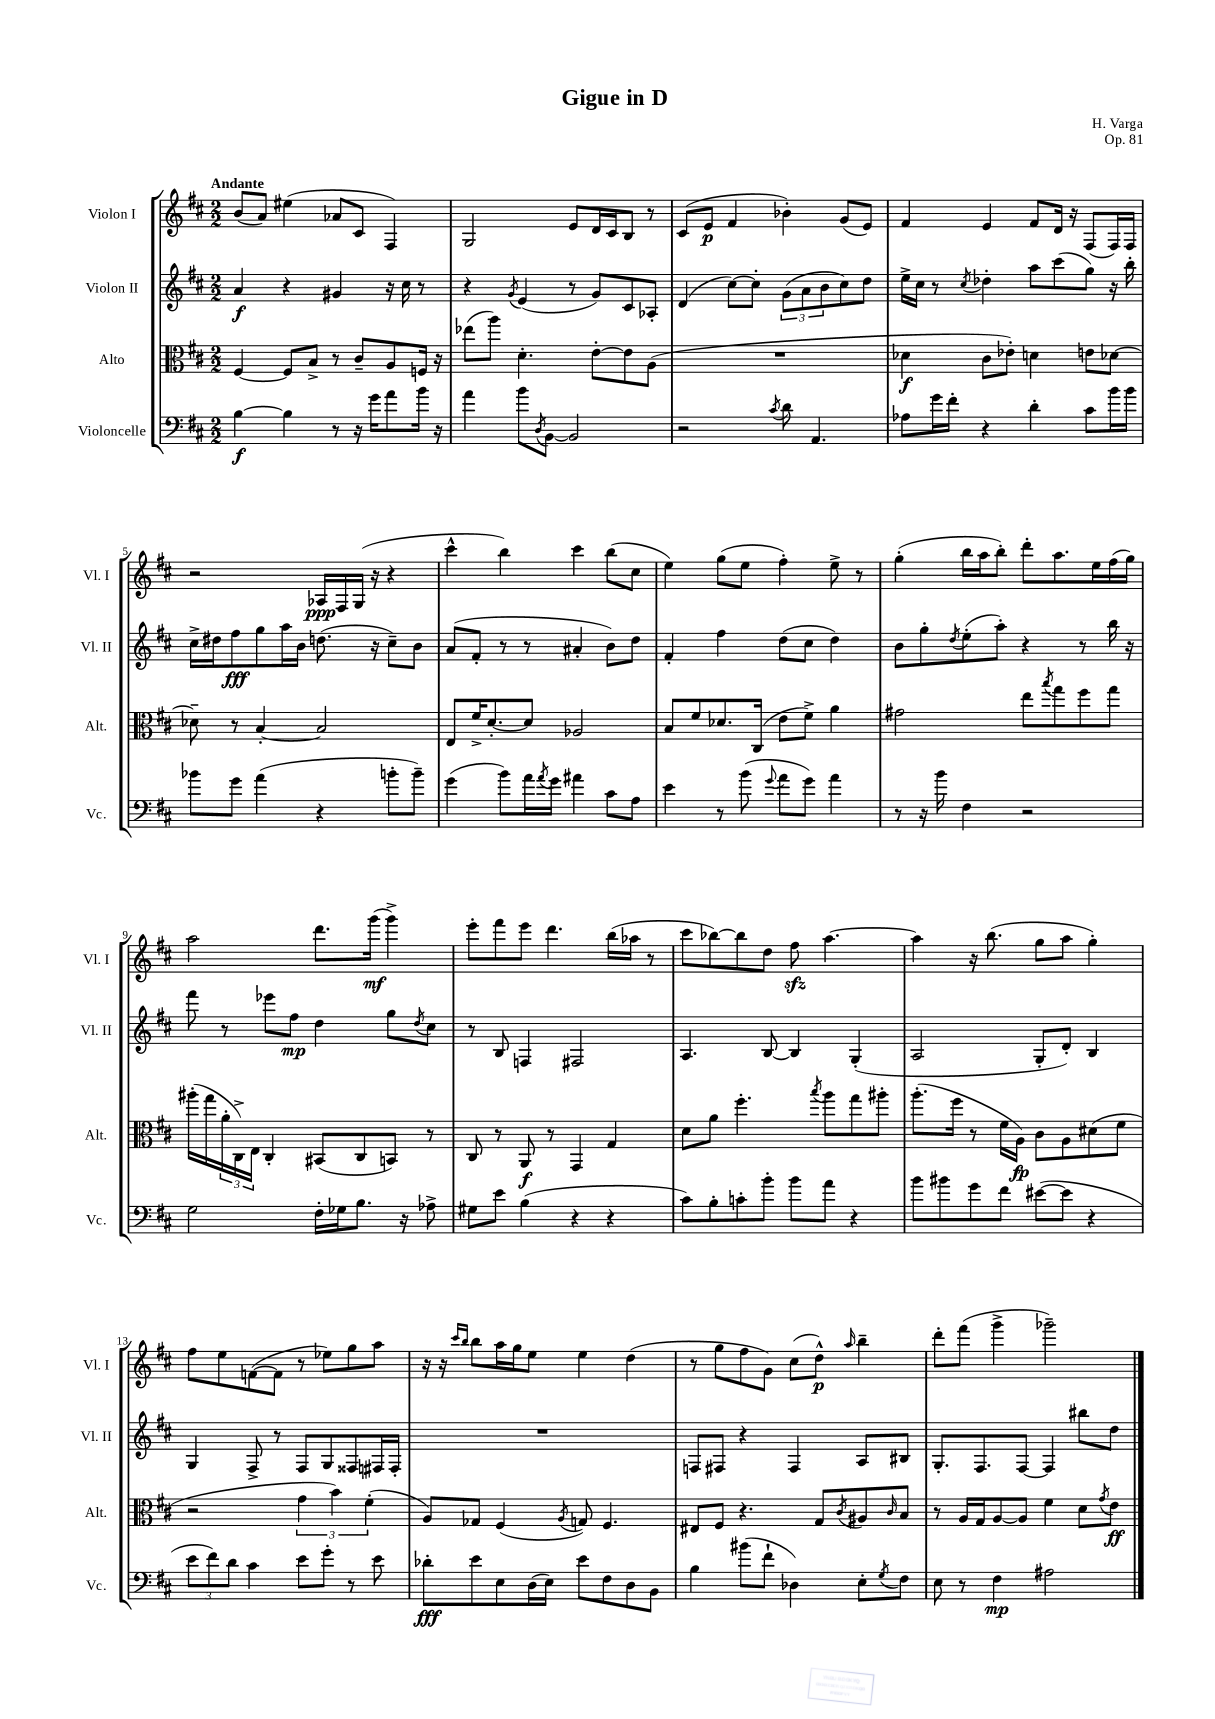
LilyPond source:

\header { title = "Gigue in D" composer = "H. Varga" opus = "Op. 81" }
<<
\new StaffGroup <<
\new Staff = "s0" \with { instrumentName = "Violon I" shortInstrumentName = "Vl. I" } {
    \clef treble \key d \major \numericTimeSignature \time 2/2 \tempo "Andante"
    b'8( a'8) eis''4( aes'8 cis'8 fis4) |
    g2 e'8 d'16 cis'16 b8 r8 |
    cis'8( e'8\p fis'4 bes'4-.) g'8( e'8) |
    fis'4 e'4 fis'8 d'16 r16 fis8( fis16) fis16 |
    r2 aes16\ppp fis16 g16( r16 r4 |
    cis'''4-^ b''4) cis'''4 b''8( cis''8 |
    e''4) g''8( e''8 fis''4-.) e''8-> r8 |
    g''4-.( b''16 a''16 b''8-.) d'''8-. a''8. e''16 fis''16( g''16) |
    a''2 d'''8. g'''16\mf( g'''4->) |
    e'''8-. fis'''8 e'''8 d'''4. b''16( aes''16 r8 |
    cis'''8 bes''8~) bes''8 d''8 fis''8\sfz a''4.~ |
    a''4 r16 b''8.( g''8 a''8 g''4-.) |
    fis''8 e''8 f'8~( f'8 r8 ees''8) g''8 a''8 |
    r16 r16 \grace { cis'''16 b''16 } b''8 a''16 g''16 e''8 e''4 d''4( |
    r8 g''8 fis''8 g'8) cis''8( d''8-^\p) \grace { a''16 } b''4-- |
    d'''8-. fis'''8( g'''4-> ges'''2--) \bar "|." |
}
\new Staff = "s1" \with { instrumentName = "Violon II" shortInstrumentName = "Vl. II" } {
    \clef treble \key d \major \numericTimeSignature \time 2/2
    a'4\f r4 gis'4 r16 cis''16 r8 |
    r4 \acciaccatura { g'8 } e'4( r8 g'8) cis'8 aes8-. |
    d'4( cis''8~) cis''8-. \tuplet 3/2 { g'8( a'8 b'8 } cis''8) d''8 |
    e''16-> cis''16 r8 \acciaccatura { cis''8 } des''4-. a''8 cis'''8( g''8) r16 b''16-. |
    cis''16-> dis''16 fis''8\fff g''8 a''16 b'16 d''8.( r16 cis''8--) b'8 |
    a'8( fis'8-. r8 r8 ais'4-. b'8) d''8 |
    fis'4-. fis''4 d''8( cis''8 d''4) |
    b'8 g''8-. \acciaccatura { d''8 } e''8-.( a''8-.) r4 r8 b''16 r16 |
    fis'''8 r8 ees'''8 fis''8\mp d''4 g''8 \acciaccatura { d''8 } cis''8 |
    r8 b8 f4 fis2 |
    a4. b8~ b4 g4-.( |
    a2 g8-. d'8-.) b4 |
    g4 fis8-> r8 fis8 g8 fisis8 fis16 fis16-. |
    R1 |
    f8 fis8 r4 fis4 a8 bis8 |
    g8.-. fis8. fis8~ fis4 bis''8 d''8 \bar "|." |
}
\new Staff = "s2" \with { instrumentName = "Alto" shortInstrumentName = "Alt." } {
    \clef alto \key d \major \numericTimeSignature \time 2/2
    fis4~ fis8 b8-> r8 cis'8-- a8 f16 r16 |
    ees''8( a''8) d'4.-. e'8~-. e'8 a8( |
    R1 |
    des'4\f cis'8 ees'8-.) d'4 e'8 des'8~ |
    des'8-- r8 b4~-. b2 |
    e8 fis'16-> d'8.~-. d'8 aes2 |
    b8 fis'8 des'8. cis16( e'8 fis'8->) a'4 |
    gis'2 e''8 \acciaccatura { b''8 } g''8 fis''8 g''8 |
    ais''16-.( g''16 \tuplet 3/2 { a'16-. cis16->) e16 } cis4-. bis,8( cis8 b,8) r8 |
    cis8 r8 a,8\f r8 g,4 g4 |
    d'8 a'8 fis''4.-. \acciaccatura { b''8 } a''8 g''8 ais''8-. |
    a''8.-.( fis''16 r8 fis'16 a16\fp) cis'8 a8 dis'8( fis'8 |
    r2 \tuplet 3/2 { g'4 b'4) fis'4-.( } |
    a8) ges8 fis4( \acciaccatura { a8 } g8) fis4. |
    eis8 fis8 r4. g8 \acciaccatura { cis'8 } ais8 \grace { cis'16 } b8 |
    r8 a16 g16 a8~ a8 fis'4 d'8 \acciaccatura { g'8 } e'8\ff \bar "|." |
}
\new Staff = "s3" \with { instrumentName = "Violoncelle" shortInstrumentName = "Vc." } {
    \clef bass \key d \major \numericTimeSignature \time 2/2
    b4~\f b4 r8 r16 g'16 a'8 b'16 r16 |
    a'4 b'8 \acciaccatura { d8 } b,8~ b,2 |
    r2 \acciaccatura { cis'8 } d'8 a,4. |
    aes8 g'16 fis'16-. r4 d'4-. cis'8 b'16 b'16 |
    bes'8 g'8 a'4( r4 b'8-. b'8--) |
    g'4( b'8) a'16 \acciaccatura { a'8 } g'16 ais'4 cis'8 a8 |
    e'4 r8 b'8( \appoggiatura { g'8 } a'8 g'8) a'4 |
    r8 r16 b'16 fis4 r2 |
    g2 fis16-. ges16 b8. r16 aes8-> |
    gis8 e'8 b4( r4 r4 |
    cis'8) b8-. c'8-. b'8-. b'8 a'8 r4 |
    b'8 bis'8 g'8 fis'8 eis'8~( eis'8 r4 |
    \tuplet 3/2 { e'8 fis'8) d'8 } cis'4 e'8 g'8-. r8 e'8 |
    des'8-.\fff e'8 e8 d16( e16) e'8 fis8 d8 b,8 |
    b4 bis'8( fis'8-! des4) e8-. \acciaccatura { g8 } fis8 |
    e8 r8 fis4\mp ais2 \bar "|." |
}
>>
>>
